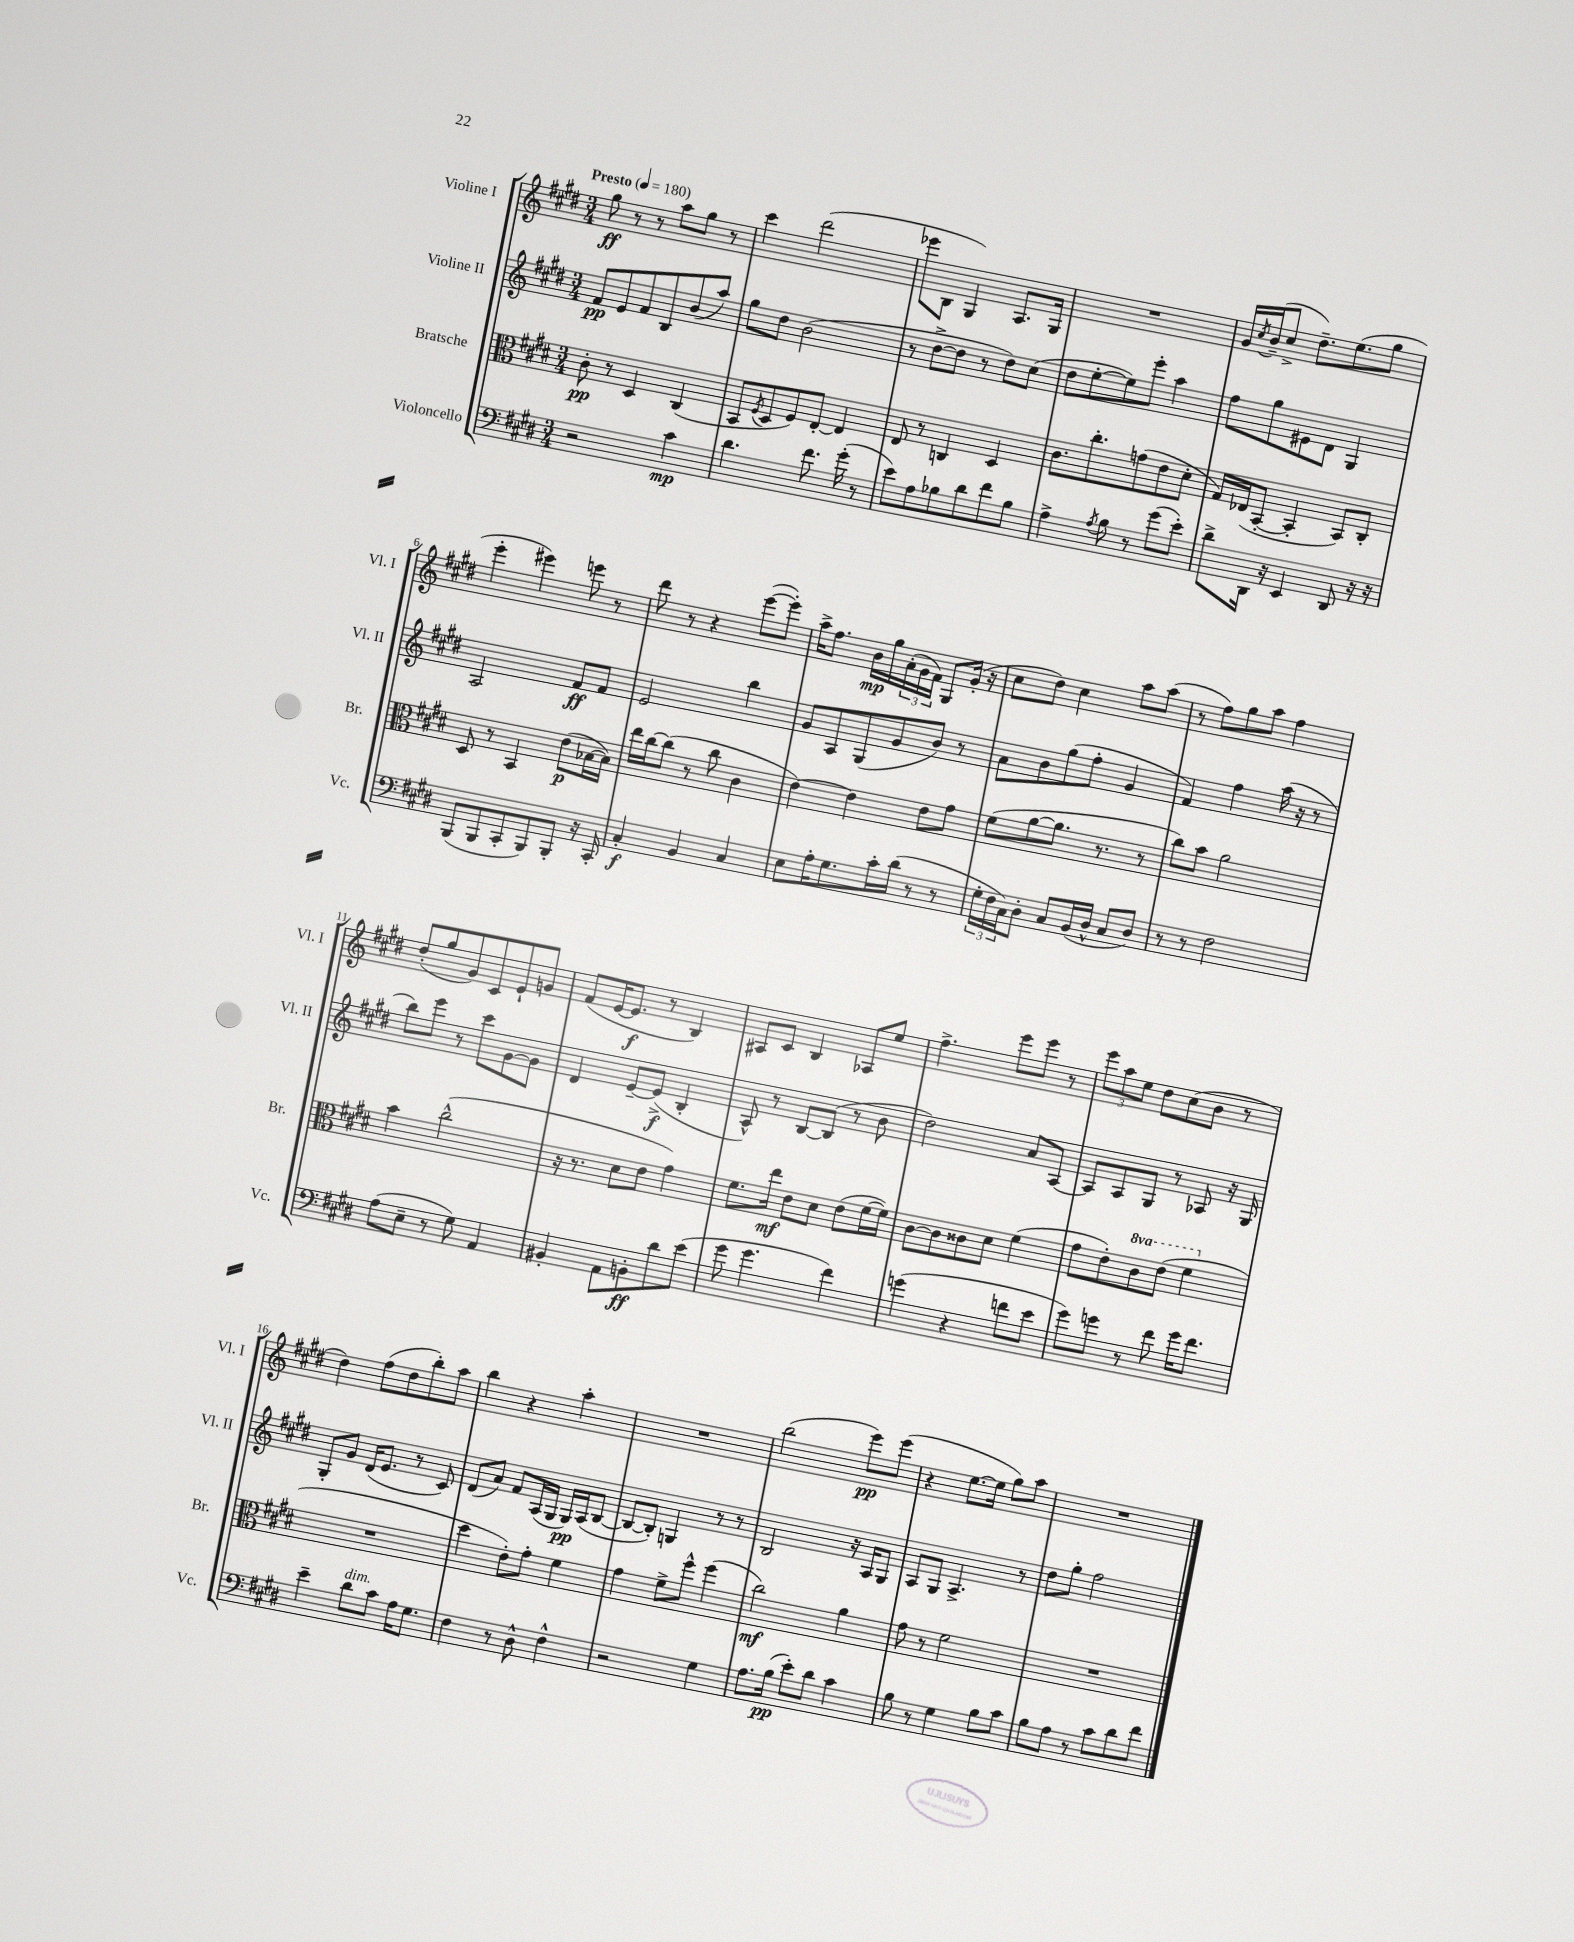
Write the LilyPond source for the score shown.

<<
\new StaffGroup <<
\new Staff = "s0" \with { instrumentName = "Violine I" shortInstrumentName = "Vl. I" } {
    \clef treble \key e \major \numericTimeSignature \time 3/4 \tempo "Presto" 4 = 180
    gis''8\ff r8 r8 a''8 gis''8 r8 |
    cis'''4 dis'''2( |
    ees'''8 b8 gis4) a8. gis16 |
    R2. |
    gis'16 \acciaccatura { cis''8 } b'16--( cis''8-> dis''8.--) e''8.( gis''8 |
    e'''4-. eis'''4) e'''8 r8 |
    dis'''8 r8 r4 e'''8~( e'''8-.) |
    a''16-> fis''8. b'16\mp gis''16 \tuplet 3/2 { a'16-.( gis'16 fis'16) } gis8 gis'16-.( r16 |
    cis''8 dis''8) cis''4 a''8 a''8( |
    r8 fis''8) gis''8 a''8 fis''4 |
    dis''8-.( gis''8 gis'8) cis'8 e'8-! g'8 |
    fis'8( e'16~ e'8.\f r8 b4) |
    ais8 cis'8 b4 aes8 e''8 |
    fis''4.-> e'''8 e'''8 r8 |
    \tuplet 3/2 { e'''8 a''8 e''8 } dis''8 cis''8( b'8 r8 |
    dis''4) fis''8( dis''8 b''8-.) a''8 |
    b''4 r4 a''4-. |
    R2. |
    b''2( e'''8\pp) e'''8( |
    r4 e''8.~ e''16 gis''8) a''8 |
    R2. \bar "|." |
}
\new Staff = "s1" \with { instrumentName = "Violine II" shortInstrumentName = "Vl. II" } {
    \clef treble \key e \major \numericTimeSignature \time 3/4
    fis'8\pp e'8 fis'8 b8 b'8( a''8) |
    gis''8 dis''8 b'2( |
    r8 dis''8~-> dis''8 r8 dis''8) cis''8( |
    dis''8 e''8~-. e''8) e'''8-. a''4 |
    fis''8 gis''8 eis'8 dis'8 gis4 |
    a2 fis'8\ff fis'8 |
    e'2 b''4 |
    gis'8 a8 gis8( gis'8 b'8) r8 |
    a'8 b'8 gis''8( fis''8-. gis'4 |
    fis'4) fis''4 a''16( r16 r8 |
    b''8) e'''8 r8 cis'''8 gis'8~ gis'8 |
    dis'4 e'8~-- e'8->\f( b4-. |
    a8-^) r8 b8~ b8( r8 b'8 |
    dis''2) a'8 a8~ |
    a8 a8 gis8 r8 aes8 r16 gis16 |
    gis8-. gis'8 dis'16( e'8. r8 cis'8) |
    dis'8( a'8) fis'8 a16( gis16 gis16\pp) a16( b8~ |
    b8~ b8-.) g4 r8 r8 |
    b2 r16 a16 gis8 |
    a8 gis8 a4.-> r8 |
    dis''8 gis''8-. fis''2 \bar "|." |
}
\new Staff = "s2" \with { instrumentName = "Bratsche" shortInstrumentName = "Br." } {
    \clef alto \key e \major \numericTimeSignature \time 3/4 \set Staff.ottavationMarkups = #ottavation-simple-ordinals
    cis'8-.\pp r8 dis4 cis4( |
    b,8 \acciaccatura { fis8 } dis8 fis8) e8~-. e4 |
    e8 r8 c4 dis4 |
    cis'8. cis''8.-. g'8( e'8 dis'8-. |
    gis16) ees16( b,8~-. b,4-. b,8) cis8-. |
    dis8 r8 b,4 e'8\p( bes16~ bes16) |
    e''16 cis''16~ cis''8( r8 cis''8 cis'4 |
    e'4~) e'4 e'8 gis'8 |
    fis'8( a'8~ a'8. r8. r8 |
    cis''8) b'8 a'2 |
    b'4 cis''2-^( |
    r16 r8. dis'8 e'8 gis'4) |
    fis'8. e''16\mf e'8 dis'8 e'8( fis'16~ fis'16) |
    cis'8~ cis'8 cisis'8 dis'8 fis'4( |
    gis'8 e'8-.) \ottava #1 cis''8 e''8( fis''4 \ottava #0 |
    R2. |
    dis''4 e'8-.) gis'8-. fis'4 |
    gis'4 fis'8-> fis''8-^ fis''4( |
    cis''2\mf) a'4 |
    gis'8 r8 fis'2 |
    R2. \bar "|." |
}
\new Staff = "s3" \with { instrumentName = "Violoncello" shortInstrumentName = "Vc." } {
    \clef bass \key e \major \numericTimeSignature \time 3/4
    r2 cis'4\mp |
    dis'4. fis'8. gis'16-.( r8 |
    e'8) a8 bes8 dis'8 fis'8 bes8 |
    a4-> \acciaccatura { a8 } b8 r8 gis'8( e'8-.) |
    dis'8-> dis,16 r16 e,4 dis,8 r16 r16 |
    b,,8( b,,8 cis,8-. b,,8) b,,8-. r16 cis,16-. |
    cis4-.\f b,4 cis4 |
    e8 a16-. gis8. cis'16-. dis'16( r8 r8 |
    \tuplet 3/2 { gis16-. fis16 cis16) } dis8-. cis8 b,16( dis16-^ cis8 dis8) |
    r8 r8 fis2 |
    a8( e8-- r8 gis8) a,4 |
    bis,4-. a,8 b,8-.\ff dis'8 e'8( |
    gis'8 gis'4. fis'4) |
    g'4( r4 f'8 e'8 |
    gis'8) g'8 r8 fis'8 g'16 fis'8. |
    e'4-- dis'8^\markup { \italic "dim." } cis'8 a16 gis8. |
    fis4 r8 dis8-^ fis4-^ |
    r2 gis4 |
    a8. b16\pp( e'8-.) dis'8 cis'4 |
    b8 r8 gis4 b8 cis'8 |
    b8 a8 r8 cis'8 dis'8 fis'8 \bar "|." |
}
>>
>>
